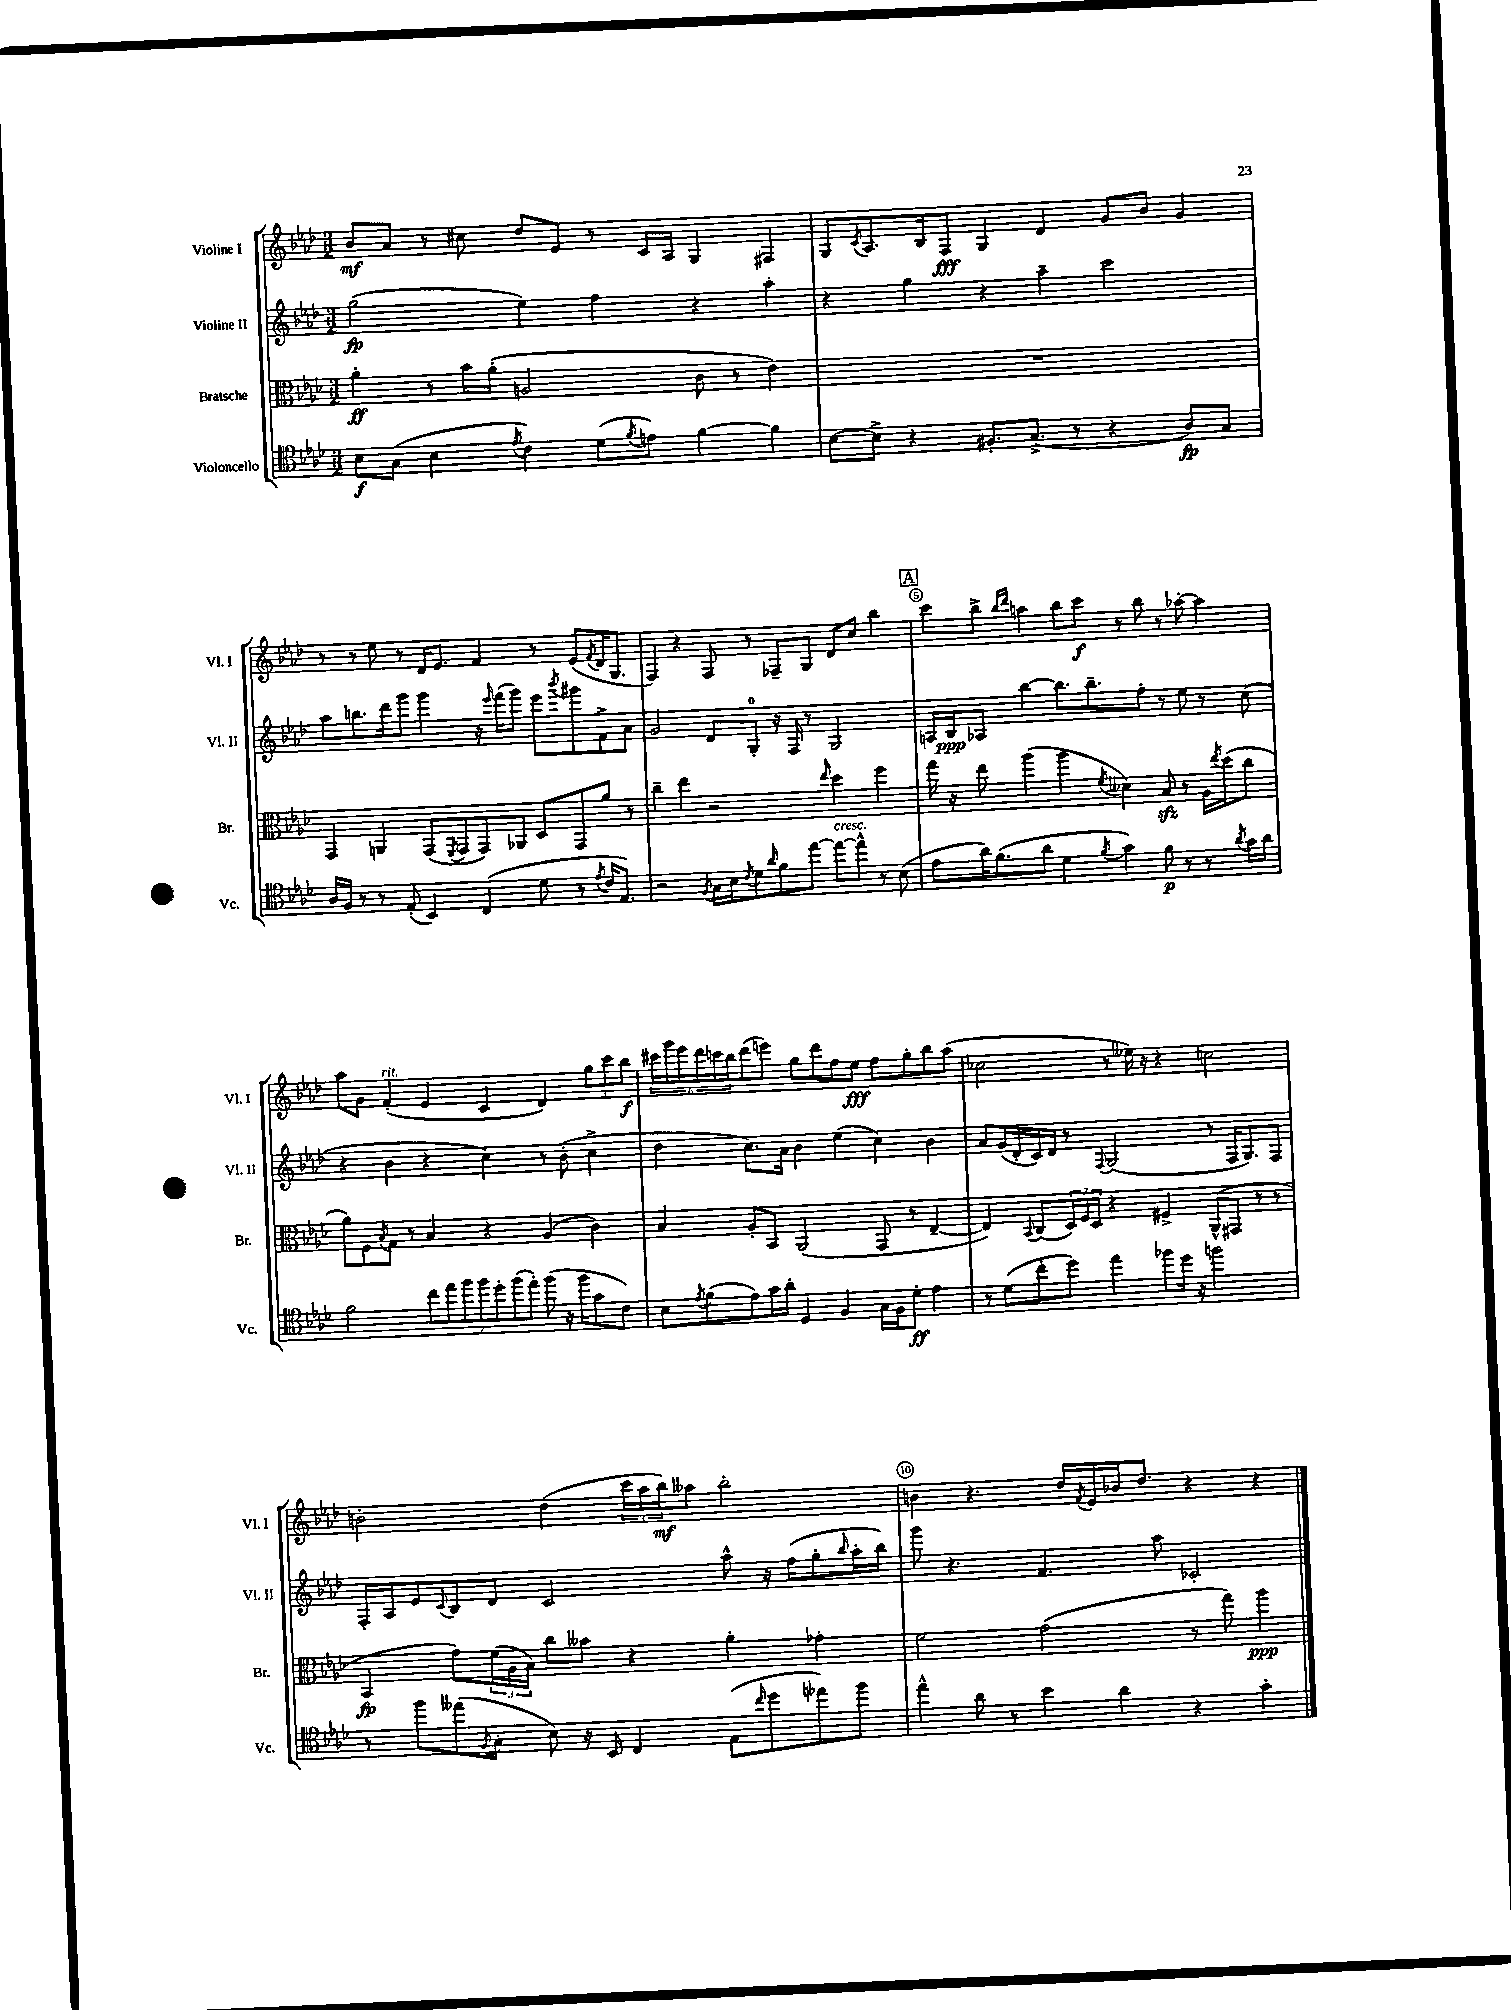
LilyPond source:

<<
\new StaffGroup <<
\new Staff = "s0" \with { instrumentName = "Violine I" shortInstrumentName = "Vl. I" } {
    \clef treble \key aes \major \numericTimeSignature \time 3/2
    bes'8\mf aes'8 r8 cis''8 des''8 ees'8 r8 c'16 aes16 g4 fis4 |
    g8 \acciaccatura { c'8 } aes8. bes16 f8\fff g4 des'4 g'8 bes'8 g'4 |
    r8 r8 ees''8 r8 des'16 ees'8. f'4 r8 ees'8( \acciaccatura { f'8 } des'16 g8. |
    f4) r4 f8 r8 fes8-- g8 des'8 c''8 bes''4 |
    \mark \markup { \box "A" } c'''8 bes''8-> \grace { bes''16 des'''16 } a''4 bes''8 c'''8\f r8 bes''8 r8 aes''8~-. aes''4 |
    aes''8 g'8 f'4-.^\markup { \italic "rit." }( ees'4 c'4 des'4) \tuplet 3/2 { g''8 c'''8 bes''8\f } |
    \tuplet 6/4 { cis'''16 g'''16 ees'''16 des'''16 c'''16 bes''16 } des'''8( e'''8) g''8 des'''8 f''8 ees''8\fff f''8 g''8-. bes''8 aes''8( |
    ces''2 r8 eeses''16) r16 r4 c''2 |
    b'2-. des''4( \tuplet 3/2 { c'''16 aes''16 bes''16\mf) } aeses''8 bes''2-. |
    b'4 r4. des''16 \acciaccatura { f'8 } ees'16 bes'16 des''8. r4 r4 \bar "|." |
}
\new Staff = "s1" \with { instrumentName = "Violine II" shortInstrumentName = "Vl. II" } {
    \clef treble \key aes \major \numericTimeSignature \time 3/2
    g''2\fp( ees''4) f''4 r4 aes''4-. |
    r4 g''4 r4 aes''4-- c'''2 |
    aes''8 b''8. des'''16 g'''8 g'''4 r16 \grace { ees'''16 } f'''16( g'''8) ees'''8 \acciaccatura { bes'''8 } gis'''8 f'8-> aes'8 |
    g'2 des'8 g8-0-. r16 f16 r8 g2 |
    \mark \markup { \box "A" } a16 bes16\ppp aes8 bes''4~ bes''8. bes''8.-- f''8-. r8 ees''8 r8 c''8( |
    r4 bes'4 r4 c''4) r8 bes'8-.( c''4-> |
    des''4 c''8.) aes'16 bes'4 ees''4( c''4) bes'4 |
    aes'8 g'16( des'16-. c'16) des'16 r8 \appoggiatura { f8 } g2( r8 f16 g8.) f8 |
    f16-. aes16 ees'8 \appoggiatura { c'8 } bes8 des'8 c'2 aes''8-^ r16 f''16( g''8-. \grace { bes''16 } aes''16-. bes''16) |
    g'''8 r4. f'4. aes''8 ces'2-. \bar "|." |
}
\new Staff = "s2" \with { instrumentName = "Bratsche" shortInstrumentName = "Br." } {
    \clef alto \key aes \major \numericTimeSignature \time 3/2
    aes'4-.\ff r8 bes'16 aes'16-.( a2 c'8 r8 ees'4) |
    R1. |
    g,4 a,4 g,8( \acciaccatura { f,8 } g,8 g,8) aes,8 des8 g,8 aes'8 r8 |
    c''4-- ees''4 r2 \grace { ees''16 } des''4 f''4 |
    \mark \markup { \box "A" } g''16 r16 ees''8 aes''4( aes''4 \acciaccatura { f'8 } deses'4) bes8\sfz r8 aes16 \acciaccatura { ees''8 } des''16( c''8 |
    aes'8) f8 \acciaccatura { bes8 } g8 r8 bes4 r4 aes4( c'4) |
    bes4 aes8-. bes,8 aes,2( g,8 r8 ees4~-- |
    ees4) \appoggiatura { bes,8 } c8( \tuplet 3/2 { des16) f16 des16 } r4 fis4-> aes,8-^( gis,8 r8 r8 |
    bes,4\fp g'8) \tuplet 3/2 { f'16( aes16 bes16) } c''8 beses'8 r4 aes'4-. ges'4-. |
    f'2 g'2( r8 g''8) aes''4\ppp \bar "|." |
}
\new Staff = "s3" \with { instrumentName = "Violoncello" shortInstrumentName = "Vc." } {
    \clef tenor \key aes \major \numericTimeSignature \time 3/2
    bes8\f g8( bes4 \acciaccatura { ees'8 } c'4) des'8( \acciaccatura { f'8 } e'8) f'4~ f'4 |
    bes8~ bes8-> r4 fis8.-. g8.->( r8 r4 aes8\fp) g8 |
    aes16 f16 r8 r8 ees8-.( bes,4) c4( des'8 r8 \acciaccatura { ees'8 } c'16 ees8.) |
    r2 \acciaccatura { f8 } g16 bes16 \acciaccatura { c'8 } des'8 \grace { aes'16 } f'8 ees''8~ ees''8~^\markup { \italic "cresc." } ees''8-^ r8 bes8( |
    \mark \markup { \box "A" } ees'8 aes'16) f'8.( aes'8 des'4 \acciaccatura { f'8 } g'4) f'8\p r8 r8 \acciaccatura { aes'8 } g'16 aes'16 |
    f'2 \tuplet 7/4 { c''8 ees''8 f''8 f''8 des''8-. f''8( ees''8-.) } f''8( r16 f''16 g'8 c'8) |
    bes8 \acciaccatura { ees'8 } f'8( ees'8) g'16 aes'16-. des4 f4 g16 f16 des'8-.\ff ees'4 |
    r8 des'8( c''8-. des''8) ees''4 fes''8 des''16 r16 f''2 |
    r8 f''8 eeses''8( \acciaccatura { f8 } g8-. bes8) r16 bes,16 c4 ees8( \grace { c''16 } des''8 ees''8) f''8 |
    ees''4-^ aes'8 r8 bes'4 aes'4 r4 g'4-. \bar "|." |
}
>>
>>
\layout { \context { \Score \override BarNumber.break-visibility = ##(#f #t #t) barNumberVisibility = #(every-nth-bar-number-visible 5) \override BarNumber.stencil = #(make-stencil-circler 0.1 0.3 ly:text-interface::print) } }
